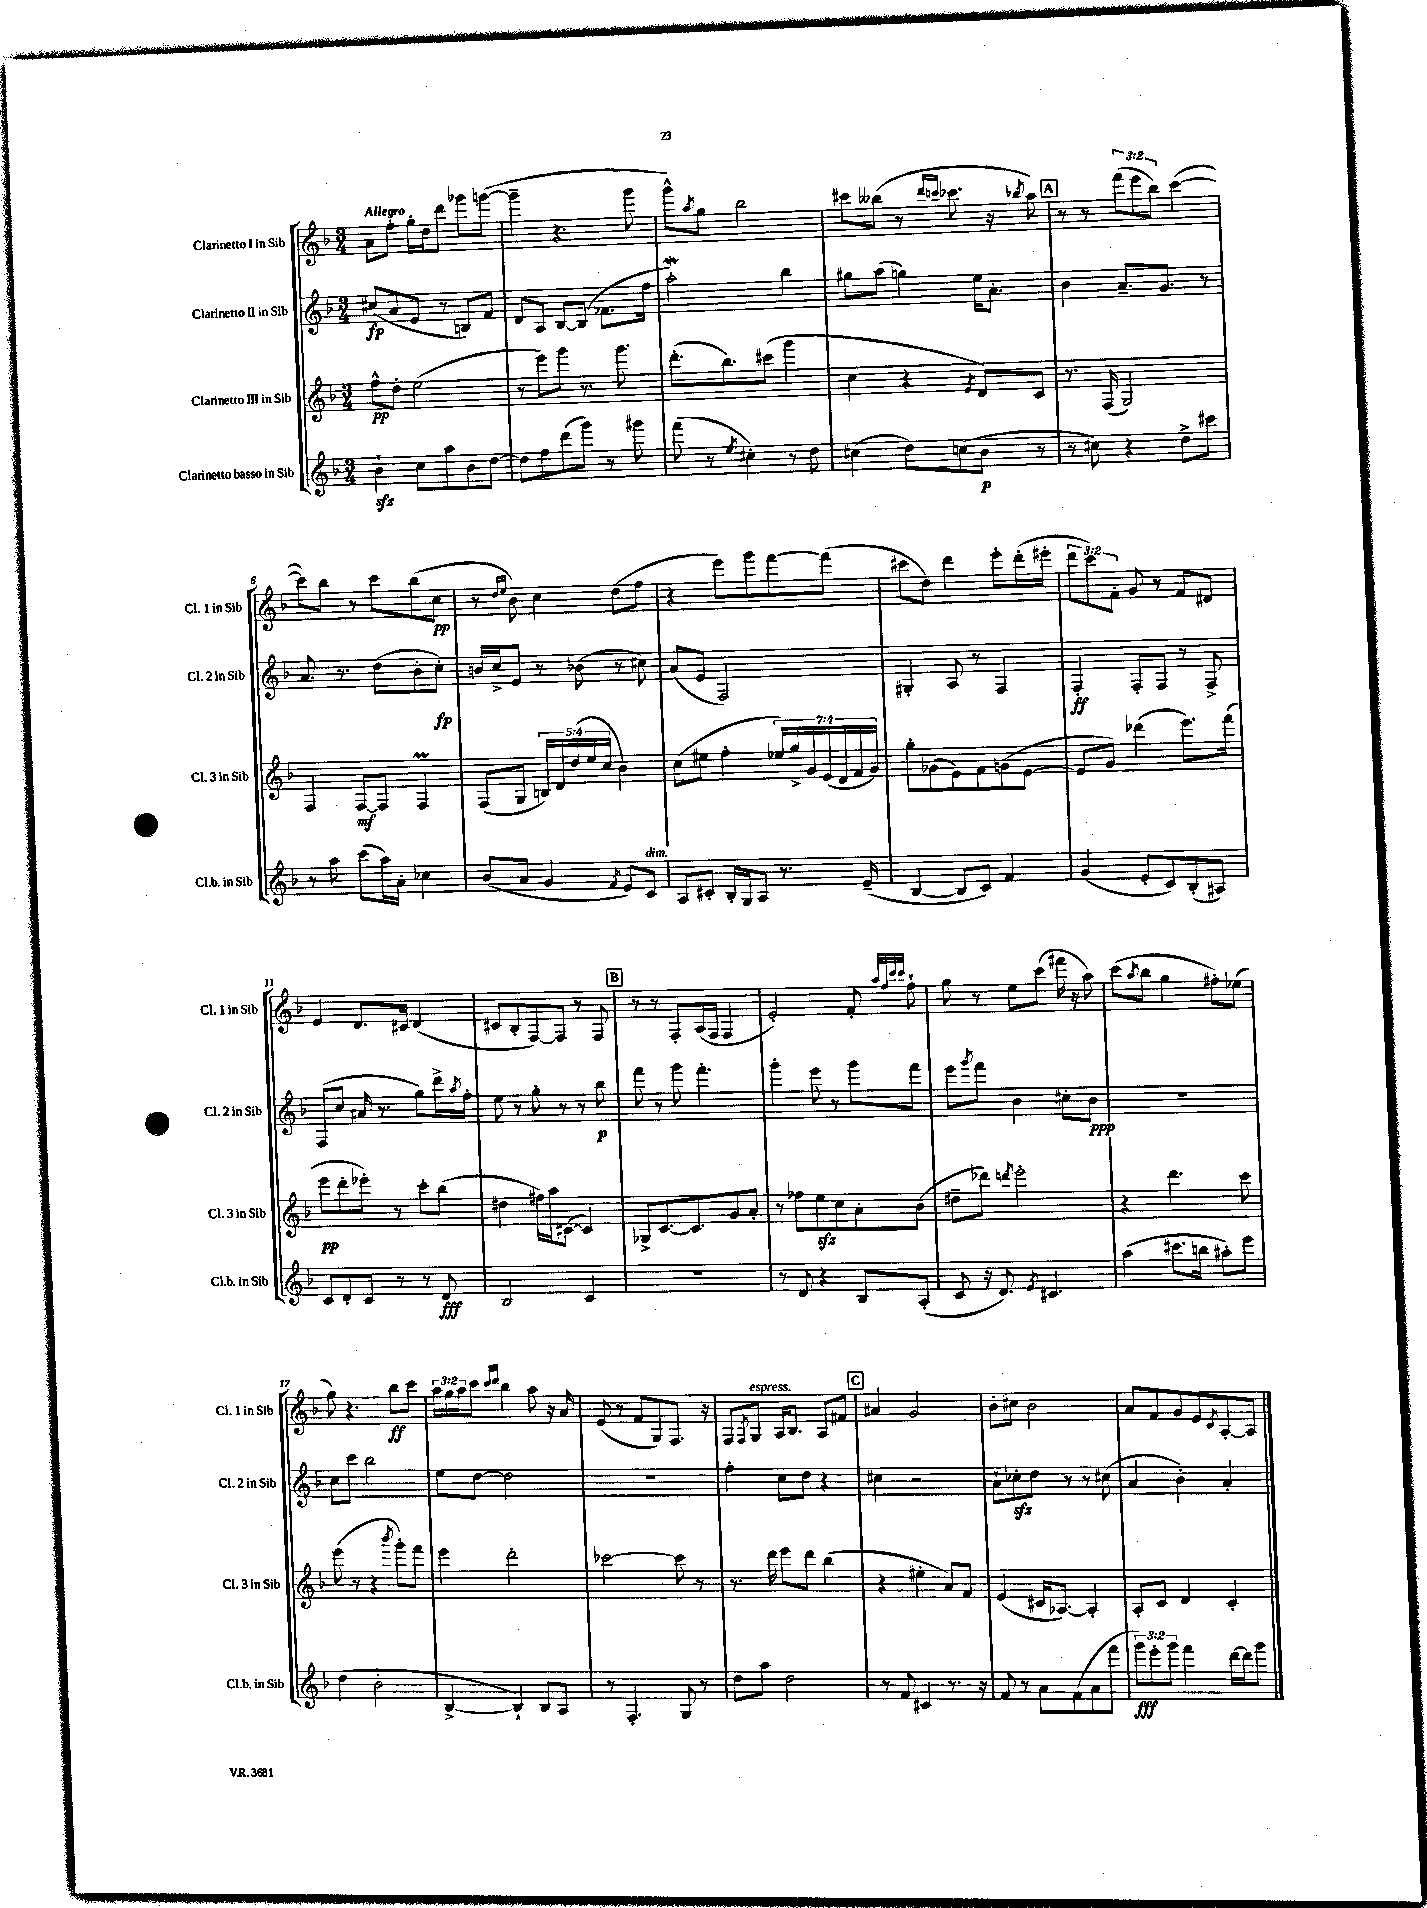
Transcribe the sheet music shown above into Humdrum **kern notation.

**kern	**dynam	**kern	**dynam	**kern	**dynam	**kern	**dynam
*part4	*part4	*part3	*part3	*part2	*part2	*part1	*part1
*staff4	*staff4	*staff3	*staff3	*staff2	*staff2	*staff1	*staff1
*I"Clarinetto basso in Sib	*	*I"Clarinetto III in Sib	*	*I"Clarinetto II in Sib	*	*I"Clarinetto I in Sib	*
*I'Cl.b. in Sib	*	*I'Cl. 3 in Sib	*	*I'Cl. 2 in Sib	*	*I'Cl. 1 in Sib	*
*clefG2	*	*clefG2	*	*clefG2	*	*clefG2	*
*k[b-]	*	*k[b-]	*	*k[b-]	*	*k[b-]	*
*M3/4	*	*M3/4	*	*M3/4	*	*M3/4	*
=1	=1	=1	=1	=1	=1	=1	=1
!	!	!	!	!	!	!LO:TX:a:B:t=Allegro	!
4b-zz`\	.	8ff^^\L	pp	(8cc#X/L	fp	8a\L	.
.	.	8dd'\J	.	8a/	.	8ff'\J	.
8cc\L	.	(2ee\	.	8e/J	.	16gg'\LL	.
.	.	.	.	.	.	16dd\J	.
8aa\	.	.	.	8r	.	8ddd\J	.
8b-\	.	.	.	8Bn/L)	.	8ggg-X\L	.
[8dd\J	.	.	.	8f/J	.	([8gggn\J	.
=2	=2	=2	=2	=2	=2	=2	=2
8dd\L]	.	8r	.	8d/L	.	4ggg~\]	.
8ff\	.	8eee\L)	.	8A/J	.	.	.
(8ddd\	.	8ggg\J	.	[8B-/L	.	4.r	.
8ggg\J)	.	8.r	.	(8B-/J]	.	.	.
8r	.	.	.	8.f-X\L	.	.	.
.	.	8.ggg\	.	.	.	.	.
8ggg#X\	.	.	.	.	.	8ggg\	.
.	.	.	.	16ff\Jk	.	.	.
=3	=3	=3	=3	=3	=3	=3	=3
(8fff\	.	(8.ddd'\L	.	2aaW'\)	.	8ggg^^\L)	.
.	.	.	.	.	.	8qaa/	.
8r	.	.	.	.	.	8gg\J	.
.	.	8.bb-\)	.	.	.	.	.
8qee/	.	.	.	.	.	.	.
4cc#X'\)	.	.	.	.	.	2bb-\	.
.	.	(8ccc#X\J	.	.	.	.	.
8r	.	4ggg\	.	4bb-\	.	.	.
8dd\	.	.	.	.	.	.	.
=4	=4	=4	=4	=4	=4	=4	=4
(4cc#X\	.	4cc\	.	8gg#X\L	.	8ccc#X\L	.
.	.	.	.	(8aa\J	.	(8bb--X\J	.
8dd\L)	.	4r	.	4ggn\)	.	8r	.
.	.	.	.	.	.	16qqddd/LL	.
.	.	.	.	.	.	16qqcccn/JJ	.
(8ccn\	.	.	.	.	.	8.ccc-X\	.
.	.	8qe/	.	.	.	.	.
8b-\J	p	8d/L)	.	16ee\KL	.	.	.
.	.	.	.	8.a'\J	.	16r	.
.	.	.	.	.	.	8qbb-X/	.
8r	.	8c/J	.	.	.	8aa\)	.
!!LO:REH:place=s1:t=A
=5	=5	=5	=5	=5	=5	=5	=5
8r	.	8.r	.	4b-\	.	8r	.
8cc#X\)	.	.	.	.	.	8r	.
.	.	(16F/	.	.	.	.	.
4r	.	2G/)	.	8.a~/L	.	(12fff\L	.
.	.	.	.	.	.	12eee\	.
.	.	.	.	.	.	12bb-\J)	.
.	.	.	.	8.g/J	.	.	.
8dd^\L	.	.	.	.	.	([4ccc\	.
8ccc#X\J	.	.	.	8r	.	.	.
!!LO:LB:g=z
=6	=6	=6	=6	=6	=6	=6	=6
8r	.	4F/	.	8.a/	.	8ccc\L])	.
8aa\	.	.	.	.	.	8bb-\J	.
.	.	.	.	8.r	.	.	.
(8ccc\L	.	[8F/L	mf	.	.	8r	.
16aa\L)	.	8F/J]	.	(8dd\L	.	8ccc\L	.
16a'\JJ	.	.	.	.	.	.	.
4cc-X\	.	4FM/	.	8b-'\	.	(8bb-\	.
.	.	.	.	8cc'\J)	fp	8cc\J	pp
=7	=7	=7	=7	=7	=7	=7	=7
(8b-/L	.	(8F/L	.	16bn/LL	.	8r	.
.	.	.	.	16cc^/J	.	.	.
.	.	.	.	.	.	16qqdd/LL	.
.	.	.	.	.	.	16qqee/JJ	.
8a/J	.	8G/J	.	8e/J	.	8b-\)	.
4g/	.	20Bn/LL)	.	8r	.	4cc\	.
.	.	20d/	.	.	.	.	.
.	.	(20dd/	.	.	.	.	.
.	.	.	.	(8b-X\	.	.	.
.	.	20ee/	.	.	.	.	.
.	.	20cc/JJ	.	.	.	.	.
8qf/	.	.	.	.	.	.	.
8e/L)	.	4b-\)	.	8r	.	(8dd\L	.
!LO:TX:a:i:t=dim.	!	!	!	!	!	!	!
8c/J	.	.	.	8cc#X\)	.	8ff\J	.
=8	=8	=8	=8	=8	=8	=8	=8
8A/L	.	(8cc\L	.	(8a/L	.	4r	.
8c#X'/J	.	8ee#X\J	.	8e/J	.	.	.
16B-'/LL	.	4ff'\	.	2F/)	.	8eee\L)	.
16G/J	.	.	.	.	.	.	.
8A/J	.	.	.	.	.	8ggg\	.
8.r	.	28ee-X/LL)	.	.	.	[8fff\	.
.	.	28gg^/	.	.	.	.	.
.	.	28g/	.	.	.	.	.
.	.	(28e/	.	.	.	.	.
.	.	.	.	.	.	(8fff\J]	.
.	.	28d/	.	.	.	.	.
.	.	28f/	.	.	.	.	.
(16e~/	.	.	.	.	.	.	.
.	.	28g/JJ)	.	.	.	.	.
=9	=9	=9	=9	=9	=9	=9	=9
[4B-/	.	8gg'\L	.	4G#X'/	.	8ccc#X\L	.
.	.	(8g-X\	.	.	.	8dd\J)	.
8B-/L]	.	8e\)	.	8A/	.	4ddd\	.
8c/J)	.	8f\	.	8r	.	.	.
4f/	.	(8gn\	.	4F/	.	8eee'\L	.
.	.	[8e\J	.	.	.	(16ddd'\L	.
.	.	.	.	.	.	16eee#X'\JJ	.
=10	=10	=10	=10	=10	=10	=10	=10
(4g/	.	8e/L]	.	4F'/	ff	12ddd\L	.
.	.	.	.	.	.	12ccc\)	.
.	.	8g/J)	.	.	.	.	.
.	.	.	.	.	.	12f'\J	.
8e'/L	.	(4ddd-X\	.	8F'/L	.	8g/	.
8c/)	.	.	.	8F/J	.	8r	.
(8B-'/	.	8.eee\L)	.	8r	.	8f/L	.
8A#X/J)	.	.	.	8F^/	.	8d#X/J	.
.	.	(16fff\Jk	.	.	.	.	.
!!LO:LB:g=z
=11	=11	=11	=11	=11	=11	=11	=11
8c/L	.	8eee\L	pp	(8F/L	.	4e/	.
8d'/	.	8ddd'\	.	8cc/J	.	.	.
8c/J	.	8eee-X'\J)	.	16a#X/	.	8.d/L	.
.	.	.	.	8.r	.	.	.
8r	.	8r	.	.	.	.	.
.	.	.	.	.	.	16c#X/Jk	.
8r	.	8ccc'\L	.	8gg\L)	.	(4d/	.
8d/	fff	(8bb-\J	.	16ddd^\L	.	.	.
.	.	.	.	8qaa/	.	.	.
.	.	.	.	16ff'\JJ	.	.	.
=12	=12	=12	=12	=12	=12	=12	=12
2B-/	.	4dd#X\	.	8ee\	.	8c#X/L	.
.	.	.	.	8r	.	8B-'/	.
.	.	16ff#X\LL)	.	8gg'\	.	[8F/)	.
.	.	16aa\J	.	.	.	.	.
.	.	([8c#X\J	.	8r	.	8F/J]	.
4c/	.	4c#/])	.	8r	.	8r	.
.	.	.	.	8bb-\	p	8F/	.
!!LO:REH:place=s1:t=B
=13	=13	=13	=13	=13	=13	=13	=13
2.r	.	8G-X^/L	.	8fff\	.	8r	.
.	.	[8.c/	.	8r	.	8r	.
.	.	.	.	8ggg\	.	8F'/L	.
.	.	8.c/]	.	.	.	.	.
.	.	.	.	4.fff'\	.	(16A/L	.
.	.	.	.	.	.	16F/JJ	.
.	.	8g/	.	.	.	4F/	.
.	.	8a'/J	.	.	.	.	.
=14	=14	=14	=14	=14	=14	=14	=14
8r	.	8r	.	4ggg'\	.	2e'/)	.
8d/	.	8ff-X\L	.	.	.	.	.
4r	.	8eezz\	.	8eee\	.	.	.
.	.	8cc\	.	8r	.	.	.
8B-/L	.	8a'\	.	8ggg\L	.	8f'/	.
.	.	.	.	.	.	32qqaa/LLL	.
.	.	.	.	.	.	32qqff/	.
.	.	.	.	.	.	32qqccc/	.
.	.	.	.	.	.	32qqccc/JJJ	.
(8A'/J	.	(8b-\J	.	8fff\J	.	8ff`\	.
=15	=15	=15	=15	=15	=15	=15	=15
8c/	.	8dd#X~\L	.	8eee\L	.	8gg\	.
.	.	.	.	8qggg/	.	.	.
16r	.	8ddd-X\J)	.	8fff\J	.	8r	.
8.d/)	.	.	.	.	.	.	.
.	.	8qdddn/	.	.	.	.	.
.	.	2eee'\	.	4b-\	.	8ee\L	.
8qe/	.	.	.	.	.	.	.
4.c#X/	.	.	.	.	.	(8ccc\J	.
.	.	.	.	8cc#X'\L	.	16fff#X\	.
.	.	.	.	.	.	16r	.
.	.	.	.	8b-\J	ppp	8aa\)	.
=16	=16	=16	=16	=16	=16	=16	=16
(4aa\	.	4r	.	2.r	.	(8ccc\L	.
.	.	.	.	.	.	8qaa/	.
.	.	.	.	.	.	8bb-\J	.
8.ccc#X\L	.	4.ddd\	.	.	.	4gg\	.
16bbn\Jk	.	.	.	.	.	.	.
8aa#X'\L)	.	.	.	.	.	8ff#X'\L)	.
8eee\J	.	8ccc\	.	.	.	(8ee-X\J	.
!!LO:LB:g=z
=17	=17	=17	=17	=17	=17	=17	=17
(4dd\	.	(8eee\	.	8cc\L	.	8gg\)	.
.	.	8r	.	8ccc\J	.	4.r	.
2b-'\	.	4r	.	2bb-\	.	.	.
.	.	8qbbb-/	.	.	.	.	.
.	.	8ggg'\L)	.	.	.	8bb-\L	ff
.	.	8fff\J	.	.	.	8ccc\J	.
=18	=18	=18	=18	=18	=18	=18	=18
[4B-^/	.	4eee\	.	8ee\L	.	24aa\LL	.
.	.	.	.	.	.	24gg\	.
.	.	.	.	.	.	24aa\J	.
.	.	.	.	[8dd\J	.	8ccc\J	.
.	.	.	.	.	.	16qqccc/LL	.
.	.	.	.	.	.	16qqddd/JJ	.
4B-`/])	.	2ddd'\	.	2dd\]	.	4bb-\	.
8B-/L	.	.	.	.	.	8aa\	.
8A/J	.	.	.	.	.	16r	.
.	.	.	.	.	.	16a/	.
=19	=19	=19	=19	=19	=19	=19	=19
8r	.	[2ccc-X\	.	2.r	.	(8e/	.
4.F'/	.	.	.	.	.	8r	.
.	.	.	.	.	.	8f/L	.
.	.	.	.	.	.	8G/)	.
8G/	.	8ccc-\]	.	.	.	8.F/J	.
8r	.	8r	.	.	.	.	.
.	.	.	.	.	.	16r	.
=20	=20	=20	=20	=20	=20	=20	=20
8dd\L	.	8.r	.	4ff'\	.	8F/L	.
.	.	.	.	.	.	8qF/	.
!	!	!	!	!	!	!LO:TX:a:i:t=espress.	!
8aa\J	.	.	.	.	.	8G/J	.
.	.	16ddd\	.	.	.	.	.
2dd\	.	8eee\L	.	8cc\L	.	16A/KL	.
.	.	.	.	.	.	8.B-/J	.
.	.	8ddd\J	.	8dd\J	.	.	.
.	.	(4bb-\	.	4r	.	8A/L	.
.	.	.	.	.	.	8f#X/J	.
!!LO:REH:place=s1:t=C
=21	=21	=21	=21	=21	=21	=21	=21
8r	.	4r	.	4cc#X\	.	4a#X/	.
8f/	.	.	.	.	.	.	.
4c#X/	.	4ee#X'\	.	2r	.	2g/	.
8.r	.	8a/L)	.	.	.	.	.
.	.	8f/J	.	.	.	.	.
16r	.	.	.	.	.	.	.
=22	=22	=22	=22	=22	=22	=22	=22
8f/	.	(4e/	.	8a`\L	.	8b-'\L	.
8r	.	.	.	8cc-Xzz'\	.	8cc#X\J	.
8a\L	.	16c#X/KL	.	8dd\J	.	2b-\	.
.	.	[8.A-X/J)	.	.	.	.	.
(8f\	.	.	.	8r	.	.	.
8a\	.	4A-'/]	.	8r	.	.	.
8fff\J	.	.	.	(8cc#X\	.	.	.
=23	=23	=23	=23	=23	=23	=23	=23
12ggg\L)	fff	8A'/L	.	4a/	.	8a/L	.
12eee'\	.	.	.	.	.	.	.
.	.	8c/J	.	.	.	8f/	.
12ggg\J	.	.	.	.	.	.	.
4fff\	.	4d/	.	4b-'\)	.	8g/	.
.	.	.	.	.	.	8e/	.
.	.	.	.	.	.	8qc/	.
[16ddd\LL	.	4c'/	.	4a'/	.	[8A'/	.
16ddd\J]	.	.	.	.	.	.	.
8ggg\J	.	.	.	.	.	8A/J]	.
==	==	==	==	==	==	==	==
*-	*-	*-	*-	*-	*-	*-	*-
